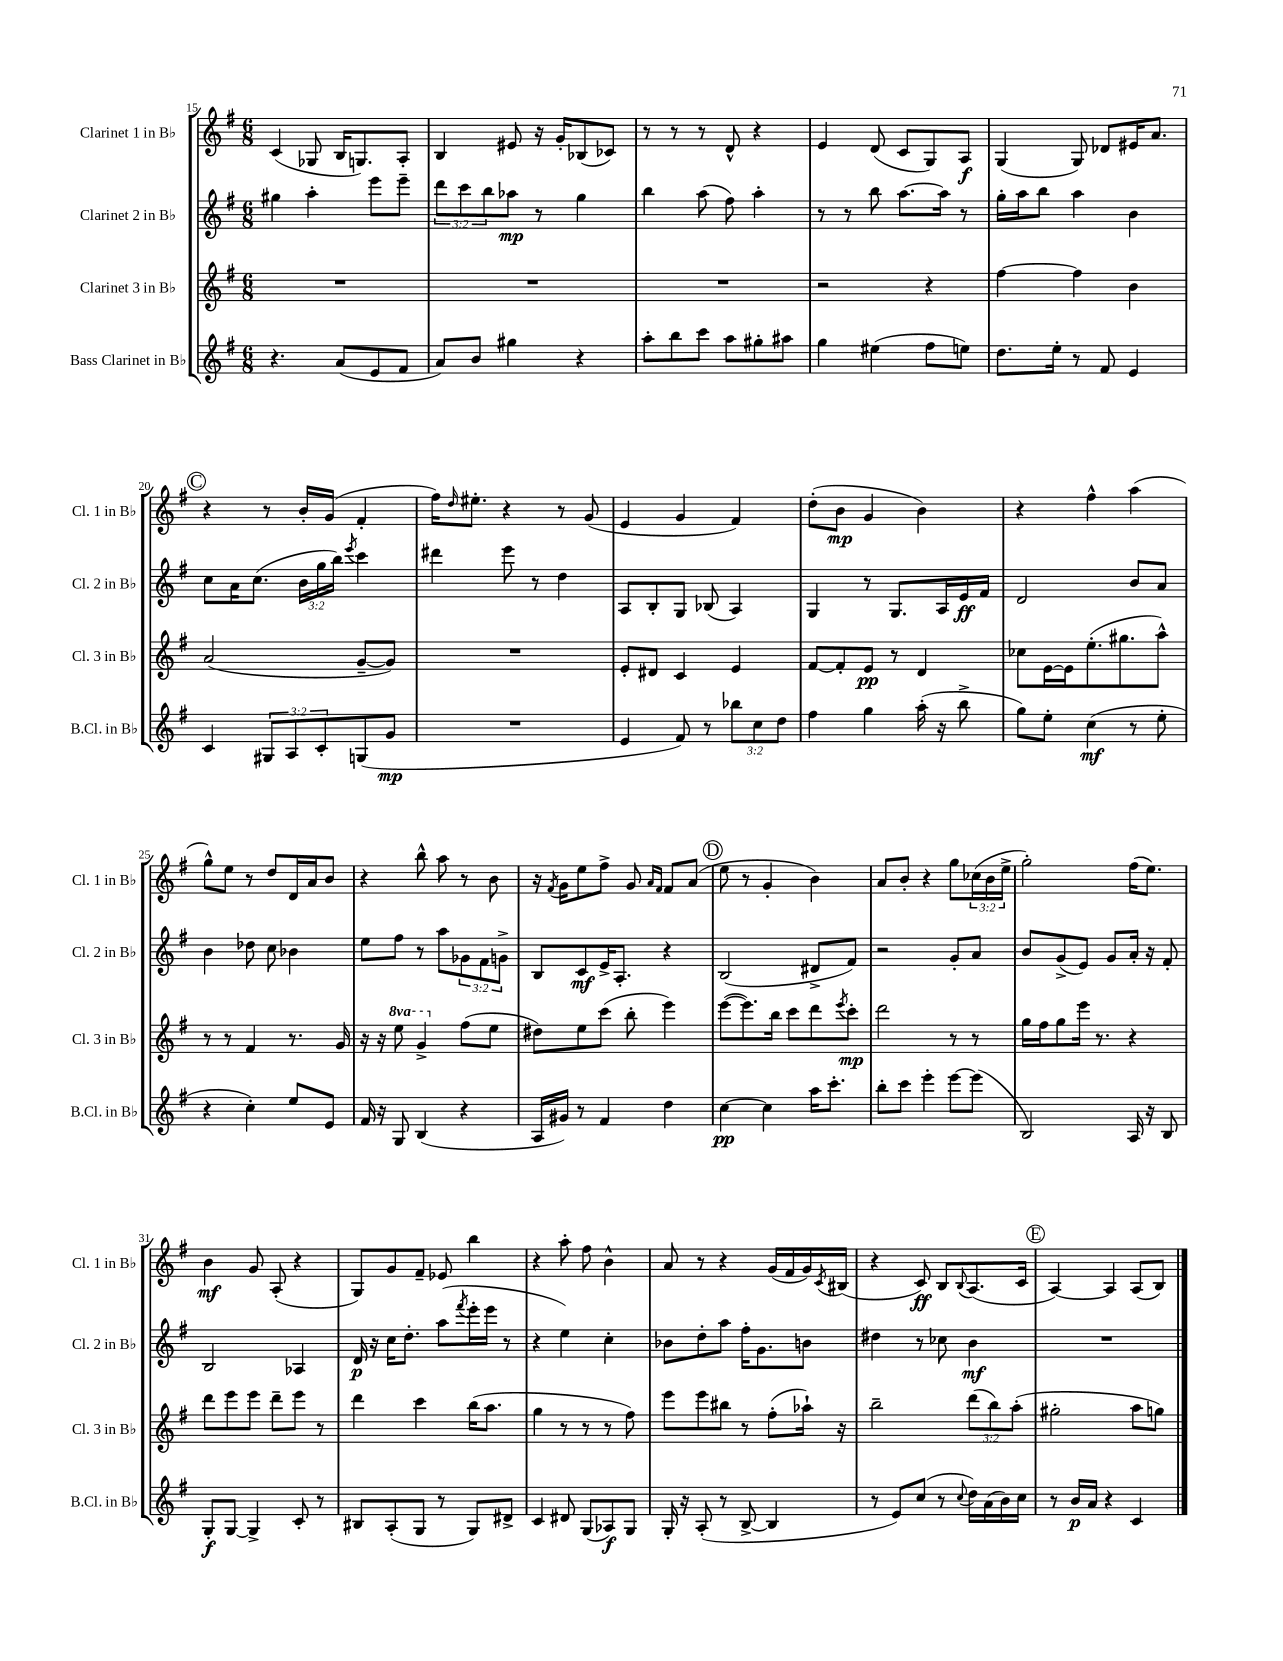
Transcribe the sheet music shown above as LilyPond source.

<<
\new StaffGroup <<
\new Staff = "s0" \with { instrumentName = "Clarinet 1 in Bb" shortInstrumentName = "Cl. 1 in Bb" } {
    \clef treble \key g \major \numericTimeSignature \time 6/8 \override Staff.TupletNumber.text = #tuplet-number::calc-fraction-text
    c'4( ges8 b16 g8.) a8-. |
    b4 eis'8 r16 g'16-. bes8( ces'8) |
    r8 r8 r8 d'8-^ r4 |
    e'4 d'8( c'8 g8) a8\f |
    g4( g8) des'8 eis'16 a'8. |
    \mark \markup { \circle "C" } r4 r8 b'16-. g'16( fis'4-. |
    fis''16) \grace { d''16 } eis''8.-. r4 r8 g'8( |
    e'4 g'4 fis'4) |
    d''8-.( b'8\mp g'4 b'4) |
    r4 fis''4-^ a''4( |
    g''8-^) e''8 r8 d''8 d'16 a'16 b'8 |
    r4 b''8-^ a''8 r8 b'8 |
    r16 \acciaccatura { fis'8 } g'16 e''8 fis''8-> g'8 \grace { a'16 fis'16 } fis'8 a'8( |
    \mark \markup { \circle "D" } e''8 r8 g'4-. b'4) |
    a'8 b'8-. r4 g''8 \tuplet 3/2 { ces''16( b'16 e''16-> } |
    g''2-.) fis''16( e''8.) |
    b'4\mf g'8 a8-.( r4 |
    g8) g'8 fis'8-- ees'8 b''4 |
    r4 a''8-. fis''8 b'4-^ |
    a'8 r8 r4 g'16( fis'16 g'16) \acciaccatura { c'8 } bis16( |
    r4 c'8\ff) b8 \appoggiatura { b8 } a8.( c'16 |
    \mark \markup { \circle "E" } a4~) a4 a8( b8) \bar "|." |
}
\new Staff = "s1" \with { instrumentName = "Clarinet 2 in Bb" shortInstrumentName = "Cl. 2 in Bb" } {
    \clef treble \key g \major \numericTimeSignature \time 6/8 \override Staff.TupletNumber.text = #tuplet-number::calc-fraction-text
    gis''4 a''4-. e'''8 e'''8-- |
    \tuplet 3/2 { d'''8 c'''8 b''8 } aes''8\mp r8 g''4 |
    b''4 a''8( fis''8) a''4-. |
    r8 r8 b''8 a''8.~ a''16 r8 |
    g''16-. a''16 b''8 a''4 b'4 |
    \mark \markup { \circle "C" } c''8 a'16 c''8.( \tuplet 3/2 { b'16 g''16 b''16) } \acciaccatura { e'''8 } c'''4 |
    dis'''4 e'''8 r8 d''4 |
    a8 b8-. g8 bes8( a4) |
    g4 r8 g8. a16 e'16\ff fis'16 |
    d'2 b'8 a'8 |
    b'4 des''8 c''8 bes'4 |
    e''8 fis''8 r8 a''8 \tuplet 3/2 { ges'8 fis'8 g'8-> } |
    b8 c'8\mf e'16-> a8.-. r4 |
    \mark \markup { \circle "D" } b2( dis'8-> fis'8) |
    r2 g'8-. a'8 |
    b'8 g'8->( e'8) g'8 a'16-. r16 fis'8-. |
    b2 aes4 |
    d'16\p r16 c''16 d''8.-. a''8( \acciaccatura { fis'''8 } e'''16-. e'''16 r8 |
    r4 e''4) c''4-. |
    bes'8 d''8-. a''8 fis''16-. g'8. b'8 |
    dis''4 r8 ces''8 b'4\mf |
    \mark \markup { \circle "E" } R2. \bar "|." |
}
\new Staff = "s2" \with { instrumentName = "Clarinet 3 in Bb" shortInstrumentName = "Cl. 3 in Bb" } {
    \clef treble \key g \major \numericTimeSignature \time 6/8 \override Staff.TupletNumber.text = #tuplet-number::calc-fraction-text \set Staff.ottavationMarkups = #ottavation-simple-ordinals
    R2. |
    R2. |
    R2. |
    r2 r4 |
    fis''4~ fis''4 b'4 |
    \mark \markup { \circle "C" } a'2( g'8~-- g'8) |
    R2. |
    e'8-. dis'8 c'4 e'4 |
    fis'8~ fis'8-. e'8\pp r8 d'4 |
    ces''8 e'16~ e'16 e''8.-.( gis''8. a''8-^) |
    r8 r8 fis'4 r8. g'16 |
    r16 r16 \ottava #1 e'''8 g''4-> \ottava #0 fis''8( e''8 |
    dis''8) e''8 c'''8( b''8-. e'''4) |
    \mark \markup { \circle "D" } e'''8~( e'''8.) b''16 c'''8 d'''8 \acciaccatura { e'''8 } c'''8-.\mp |
    d'''2 r8 r8 |
    g''16 fis''16 g''8 e'''16 r8. r4 |
    d'''8 e'''8 e'''8 d'''8-- e'''8 r8 |
    d'''4 c'''4 b''16( a''8. |
    g''4 r8 r8 r8 fis''8) |
    e'''8 e'''8 bis''8 r8 fis''8-.( aes''16-!) r16 |
    b''2-- \tuplet 3/2 { d'''8( b''8) a''8-.( } |
    \mark \markup { \circle "E" } gis''2-. a''8 g''8) \bar "|." |
}
\new Staff = "s3" \with { instrumentName = "Bass Clarinet in Bb" shortInstrumentName = "B.Cl. in Bb" } {
    \clef treble \key g \major \numericTimeSignature \time 6/8 \override Staff.TupletNumber.text = #tuplet-number::calc-fraction-text
    r4. a'8( e'8 fis'8 |
    a'8) b'8 gis''4 r4 |
    a''8-. b''8 c'''8 a''8 gis''8-. ais''8 |
    g''4 eis''4( fis''8 e''8) |
    d''8. e''16-. r8 fis'8 e'4 |
    \mark \markup { \circle "C" } c'4 \tuplet 3/2 { gis8 a8 c'8-. } g8( g'8\mp |
    R2. |
    e'4 fis'8) r8 \tuplet 3/2 { bes''8 c''8 d''8 } |
    fis''4 g''4 a''16-.( r16 b''8-> |
    g''8) e''8-. c''4\mf( r8 e''8-. |
    r4 c''4-.) e''8 e'8 |
    fis'16 r16 g8 b4( r4 |
    a16 gis'16) r8 fis'4 d''4 |
    \mark \markup { \circle "D" } c''4~\pp c''4 a''16 c'''8.-. |
    b''8-. c'''8 e'''4-. e'''8~ e'''8( |
    b2) a16 r16 b8 |
    g8-.\f g8~ g4-> c'8-. r8 |
    bis8 a8-.( g8 r8 g8) dis'8-> |
    c'4 dis'8 g8( aes8\f) g8 |
    g16-. r16 a8-.( r8 b8~-> b4 |
    r8 e'8) c''8( r8 \appoggiatura { c''8 } d''16) a'16( b'16) c''16 |
    \mark \markup { \circle "E" } r8 b'16\p a'16 r4 c'4 \bar "|." |
}
>>
>>
\layout { \context { \Score currentBarNumber = #15 } }
